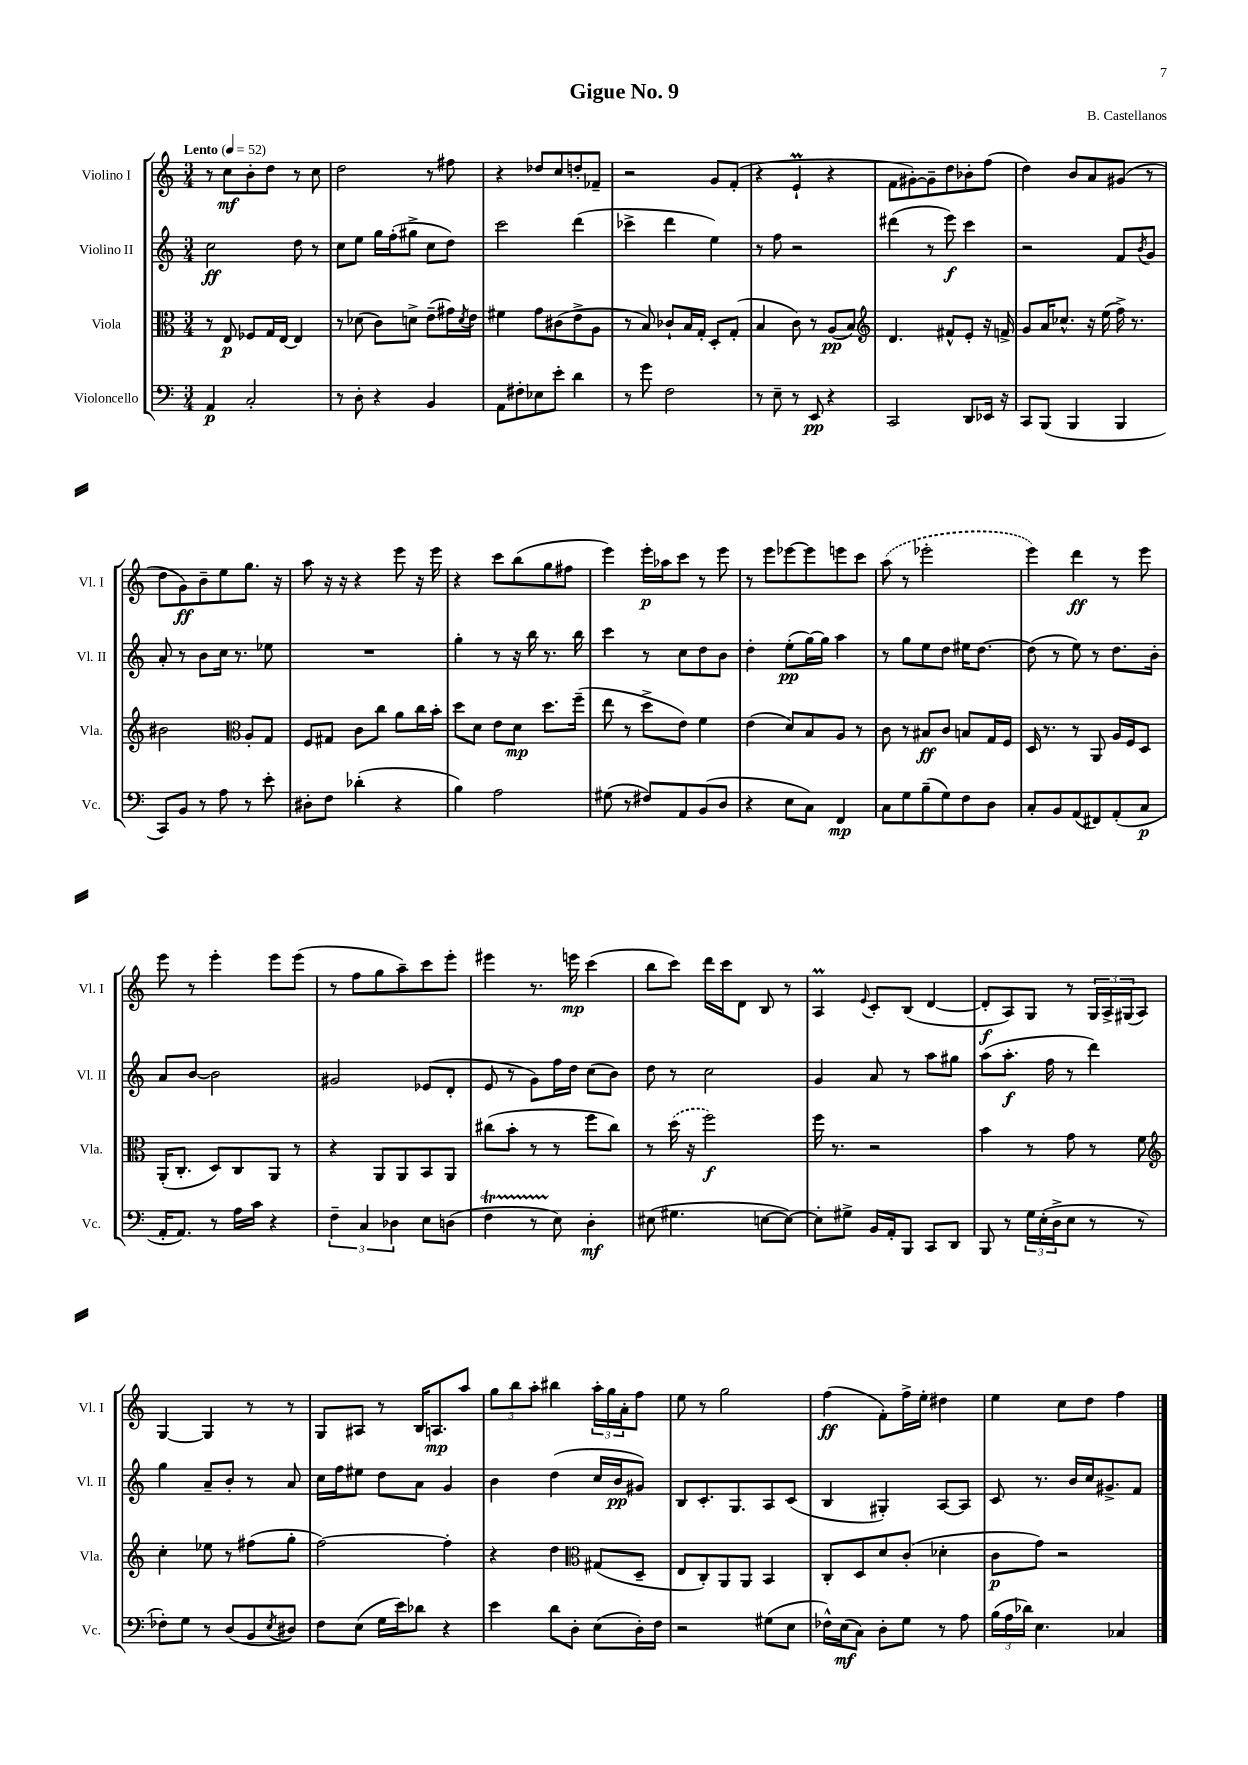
\header { title = "Gigue No. 9" composer = "B. Castellanos" }
<<
\new StaffGroup <<
\new Staff = "s0" \with { instrumentName = "Violino I" shortInstrumentName = "Vl. I" } {
    \clef treble \key c \major \numericTimeSignature \time 3/4 \tempo "Lento" 4 = 52
    r8 c''8\mf b'8-. d''8 r8 c''8 |
    d''2 r8 fis''8 |
    r4 des''8 c''8 d''8-. fes'8-- |
    r2 g'8 f'8-.( |
    r4 e'4-!\prall r4 |
    f'8 gis'8~-.) gis'8-- d''8 bes'8-. f''8( |
    d''4) b'8 a'8 gis'8( r8 |
    d''8 g'8\ff) b'8-- e''8 g''8. r16 |
    a''8 r16 r16 r4 e'''8 r16 e'''16 |
    r4 c'''8 b''8( g''8 fis''8 |
    e'''4) e'''16-.\p aes''16 c'''8 r8 e'''8 |
    r8 e'''8 ees'''8~ ees'''8 e'''8 c'''8 |
    \once \slurDashed a''8( r8 ees'''2-. |
    e'''4) d'''4\ff r8 e'''8 |
    e'''8 r8 e'''4-. e'''8 e'''8( |
    r8 f''8 g''8 a''8--) c'''8 e'''8-. |
    eis'''4 r8. e'''16\mp c'''4( |
    b''8 c'''8) d'''16 c'''16 d'8 b8 r8 |
    a4\prall \appoggiatura { e'8 } c'8-. b8( d'4~ |
    d'8-.\f a8) g8 r8 \tuplet 3/2 { g16 a16-> gis16( } a8) |
    g4~ g4 r8 r8 |
    g8 ais8 r8 b16 a8.\mp a''8 |
    \tuplet 3/2 { g''8 b''8 a''8-. } bis''4 \tuplet 3/2 { a''16-. g''16 a'16-. } f''8 |
    e''8 r8 g''2 |
    f''4\ff( f'8-.) f''16-> e''16-. dis''4 |
    e''4 c''8 d''8 f''4 \bar "|." |
}
\new Staff = "s1" \with { instrumentName = "Violino II" shortInstrumentName = "Vl. II" } {
    \clef treble \key c \major \numericTimeSignature \time 3/4
    c''2\ff d''8 r8 |
    c''8 e''8 g''16 f''16-.( gis''8-> c''8 d''8) |
    c'''2 d'''4( |
    ces'''4-> d'''4 e''4) |
    r8 f''8 r2 |
    dis'''4( r8 e'''8\f) c'''4 |
    r2 f'8 \acciaccatura { b'8 } g'8 |
    a'8-. r8 b'8 c''16 r8. ees''8 |
    R2. |
    g''4-. r8 r16 b''16 r8. b''16 |
    c'''4 r8 c''8 d''8 b'8 |
    d''4-. e''8-.\pp( g''16~) g''16 a''4 |
    r8 g''8 e''8 d''8 eis''16 d''8.~ |
    d''8( r8 e''8) r8 d''8. b'16-. |
    a'8 b'8~ b'2 |
    gis'2 ees'8( d'8-. |
    e'8 r8 g'8) f''16 d''16 c''8( b'8) |
    d''8 r8 c''2 |
    g'4 a'8 r8 a''8 gis''8 |
    a''8( a''8.-.\f f''16 r8 d'''4) |
    g''4 a'8-- b'8-. r8 a'8 |
    c''16 f''16 eis''8 d''8 a'8 g'4 |
    b'4 d''4( c''16 b'16\pp gis'8) |
    b8 c'8.-. g8. a8 c'8( |
    b4 gis4-.) a8~ a8 |
    c'8 r8. b'16 c''16 gis'8.-> f'8 \bar "|." |
}
\new Staff = "s2" \with { instrumentName = "Viola" shortInstrumentName = "Vla." } {
    \clef alto \key c \major \numericTimeSignature \time 3/4
    r8 e8\p fes8 g16 e16~ e4 |
    r8 des'8( c'8) d'8-> e'8--( gis'16) \acciaccatura { d'8 } e'16 |
    fis'4 g'8 cis'8( e'8-> a8 |
    r8 b8) ces'8-! b16 g16-. d8-. g8-.( |
    b4 c'8) r8 a8\pp( b8) |
    \clef treble d'4. fis'8-^ e'8-. r16 f'16-> |
    g'8 a'16 ces''8.-^ r16 e''16( f''16->) r8. |
    bis'2 \clef alto a8-. g8 |
    f8 gis8 c'8 c''8 a'8 c''16 b'16-. |
    d''8 d'8 e'8 d'8\mp d''8. f''16--( |
    e''8 r8 d''8-> e'8) f'4 |
    e'4( d'8) b8 a8 r8 |
    c'8 r8 bis8\ff c'8 b8 g16 f16 |
    d16 r8. r8 a,8 a16 f16 d8 |
    a,16-.( c8.-. d8) c8 a,8 r8 |
    r4 a,8 a,8 b,8 a,8 |
    cis''8( b'8-. r8 r8 f''8 cis''8) |
    r8 \once \slurDashed d''16( r16 f''2\f) |
    f''16 r8. r2 |
    b'4 r8 g'8 r8 f'8 |
    \clef treble c''4-. ees''8 r8 fis''8( g''8-. |
    f''2~) f''4-. |
    r4 d''4 \clef alto gis8( d8-- |
    e8 c8-.) a,8 a,8 b,4 |
    c8-. d8 d'8 c'8-.( des'4-. |
    c'8\p g'8) r2 \bar "|." |
}
\new Staff = "s3" \with { instrumentName = "Violoncello" shortInstrumentName = "Vc." } {
    \clef bass \key c \major \numericTimeSignature \time 3/4
    a,4\p c2-. |
    r8 d8-. r4 b,4 |
    a,8 fis8-. ees8 e'8-. d'4 |
    r8 g'8 f2 |
    r8 e8-- r8 e,8\pp r4 |
    c,2 d,8 ees,16 r16 |
    c,8 b,,8( b,,4 b,,4 |
    c,8) b,8 r8 a8 r8 e'8-. |
    dis8-. f8 des'4-.( r4 |
    b4) a2 |
    gis8( r8 fis8) a,8 b,8( d8 |
    r4 e8 c8) f,4\mp |
    c8 g8 b8--( g8) f8 d8 |
    c8-. b,8 a,8( fis,8) a,8-.( c8\p |
    a,16-. a,8.) r8 a16 c'16 r4 |
    \tuplet 3/2 { f4-- c4 des4 } e8 d8( |
    f4\startTrillSpan r8 e8\stopTrillSpan) d4-.\mf |
    eis8( gis4. e8~ e8~) |
    e8-. gis8-> b,16 a,16-. b,,8 c,8 d,8 |
    b,,8 r8 \tuplet 3/2 { g16 e16-.( d16-> } e8 r8 r8 |
    fes8-.) g8 r8 d8( b,8 \acciaccatura { e8 } dis8) |
    f8 e8( g16 e'16) des'8 r4 |
    e'4 d'8 d8-. e8( d16-.) f16 |
    r2 gis8( e8 |
    fes16-^) e16\mf( c8) d8-. g8 r8 a8 |
    \tuplet 3/2 { b16( a16 des'16) } e4. ces4 \bar "|." |
}
>>
>>
\layout { \context { \Score \remove "Bar_number_engraver" } }
